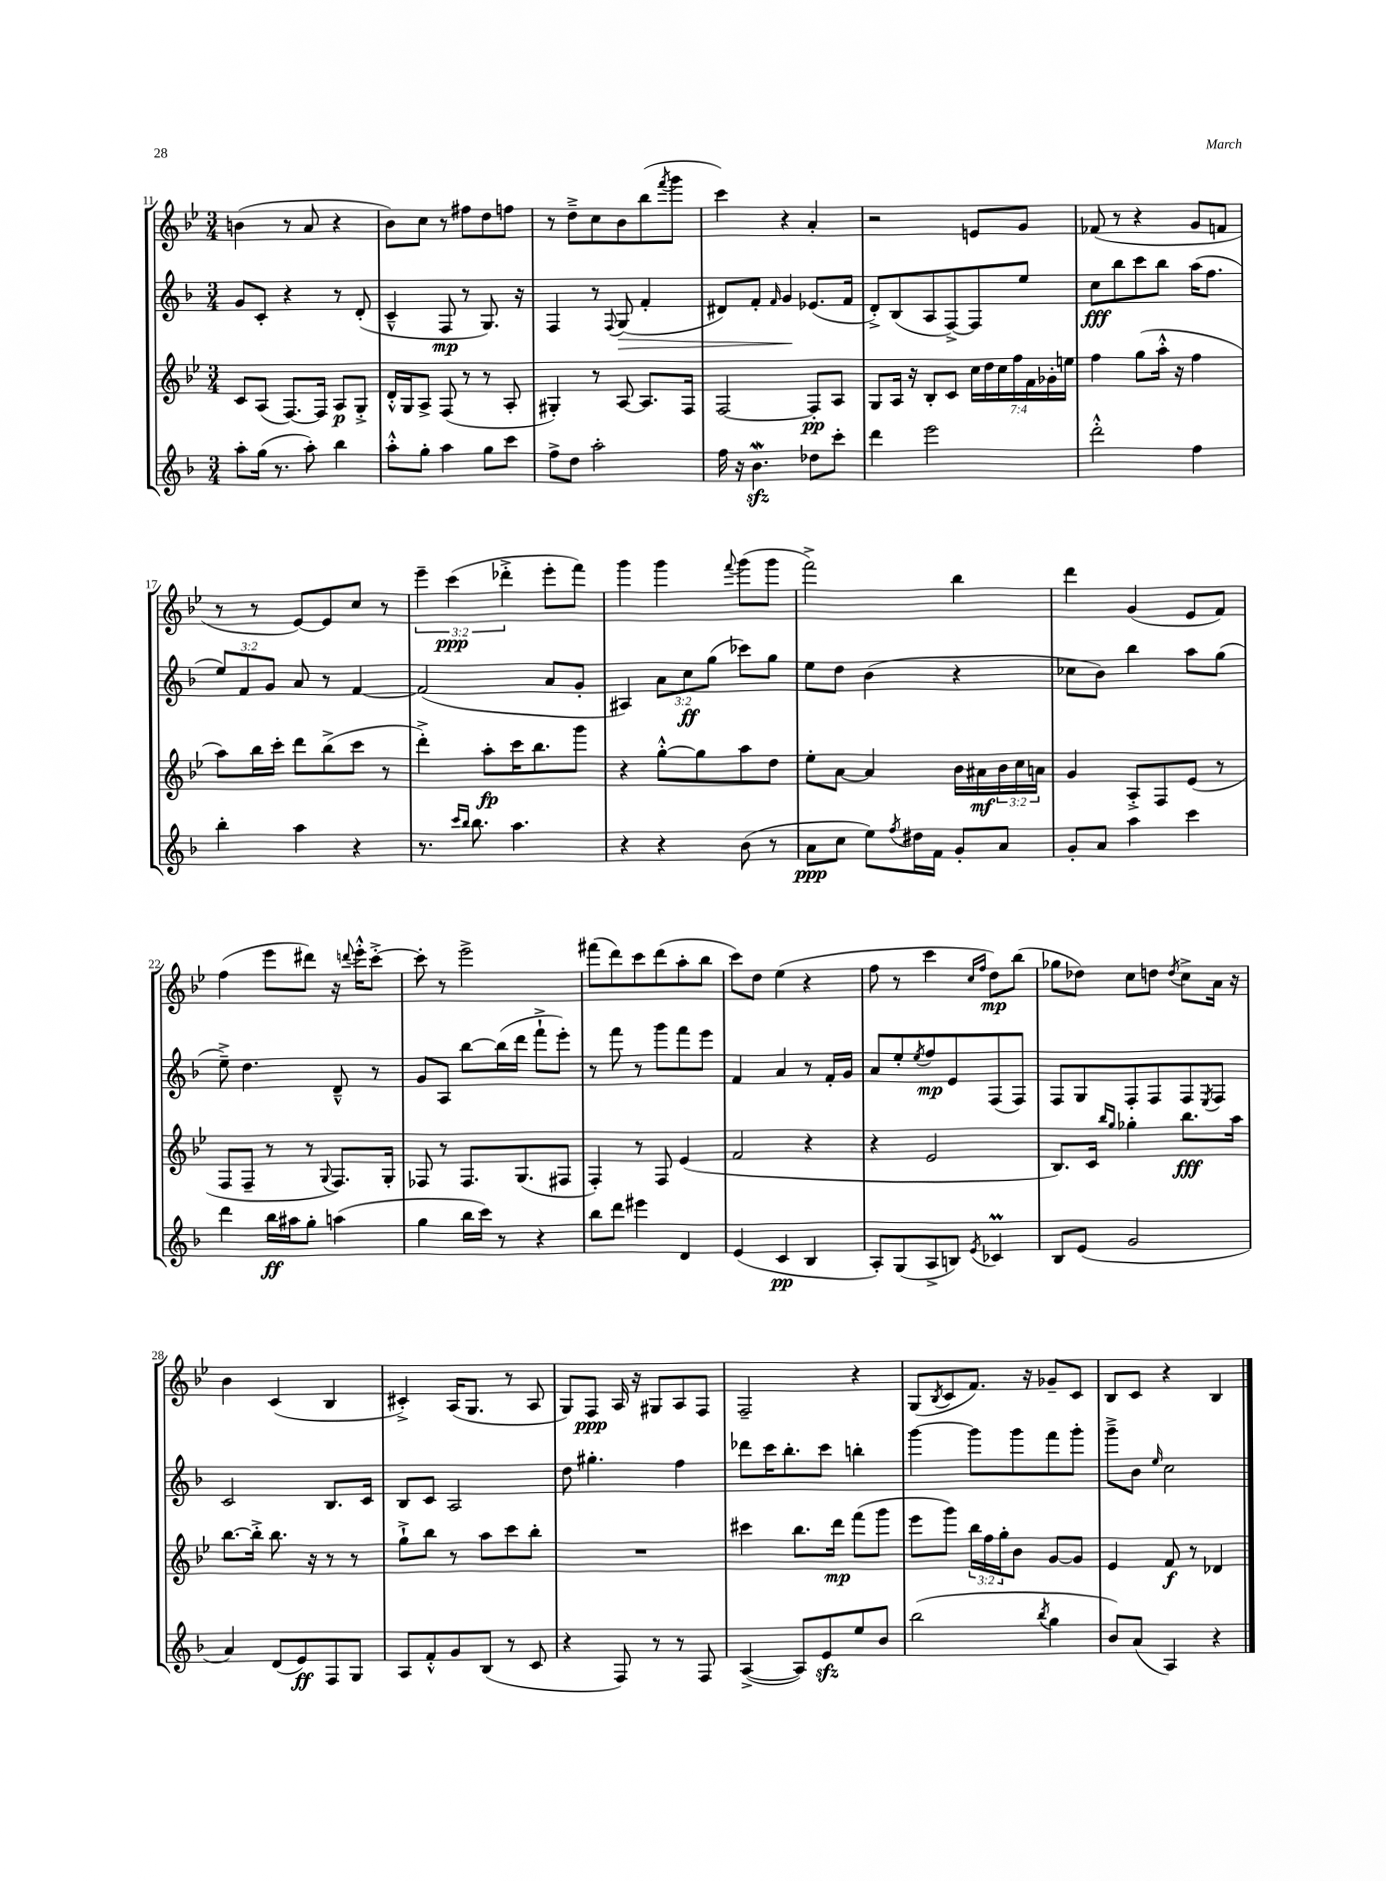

**kern	**dynam	**kern	**dynam	**kern	**dynam	**kern	**dynam
*part4	*part4	*part3	*part3	*part2	*part2	*part1	*part1
*staff4	*staff4	*staff3	*staff3	*staff2	*staff2	*staff1	*staff1
*clefG2	*	*clefG2	*	*clefG2	*	*clefG2	*
*k[b-]	*	*k[b-e-]	*	*k[b-]	*	*k[b-e-]	*
*M3/4	*	*M3/4	*	*M3/4	*	*M3/4	*
=11	=11	=11	=11	=11	=11	=11	=11
8aa'\L	.	8c/L	.	8g/L	.	(4bn\	.
(16gg\Jk	.	(8A/J	.	8c'/J	.	.	.
8.r	.	.	.	.	.	.	.
.	.	[8.F/L)	.	4r	.	8r	.
8aa'\)	.	.	.	.	.	8a/	.
.	.	16F/Jk]	.	.	.	.	.
4bb-\	.	8A/L	p	8r	.	4r	.
.	.	8G'^/J	.	(8d'/	.	.	.
=12	=12	=12	=12	=12	=12	=12	=12
8aa'^^\L	.	16d'^^/LL	.	4c~^^/	.	8b-\L)	.
.	.	16G/J	.	.	.	.	.
8gg'\J	.	8A^/J	.	.	.	8cc\J	.
4aa\	.	(8F/	.	8F/	mp	8r	.
.	.	8r	.	8r	.	8ff#X\L	.
8gg\L	.	8r	.	8.G/)	.	8dd\	.
8ccc\J	.	8A'/	.	.	.	8ffn\J	.
.	.	.	.	16r	.	.	.
=13	=13	=13	=13	=13	=13	=13	=13
8ff^\L	.	4G#X'/)	.	4F/	.	8r	.
8dd\J	.	.	.	.	.	8dd~^\L	.
2aa'\	.	8r	.	8r	.	8cc\	.
.	.	.	.	8qqF/	.	.	.
!	!	!	!	!	!LO:HP:b	!	!
.	.	[8A/	.	(8G/	>	8b-\	.
.	.	8.A/L]	.	4f'/	.	(8bb-\	.
.	.	.	.	.	.	8qfff/	.
.	.	.	.	.	.	8ggg\J	.
.	.	16F/Jk	.	.	.	.	.
=14	=14	=14	=14	=14	=14	=14	=14
16ff\	.	[2F/	.	8d#X/L)	.	4ccc\)	.
16r	.	.	.	.	.	.	.
4.b-zzw\	.	.	.	8f'/J	.	.	.
.	.	.	.	16qqf/	.	.	.
.	.	.	.	4g/	.	4r	.
8dd-X\L	.	8F'/L]	pp	(8.e-X/L	]	4a'/	.
8ccc'\J	.	8A/J	.	.	.	.	.
.	.	.	.	16f/Jk	.	.	.
=15	=15	=15	=15	=15	=15	=15	=15
4ddd\	.	8G/L	.	8d'^/L)	.	2r	.
.	.	16A/Jk	.	(8B-/	.	.	.
.	.	16r	.	.	.	.	.
2eee\	.	8B-'/L	.	8A/	.	.	.
.	.	8c/J	.	[8F^/)	.	.	.
.	.	28cc\LL	.	8F/]	.	8en/L	.
.	.	28dd\	.	.	.	.	.
.	.	28cc\	.	.	.	.	.
.	.	28ff\	.	.	.	.	.
.	.	.	.	8ee/J	.	8g/J	.
.	.	28f\	.	.	.	.	.
.	.	28g-X'\	.	.	.	.	.
.	.	28een\JJ	.	.	.	.	.
=16	=16	=16	=16	=16	=16	=16	=16
2ddd'^^\	.	4ff\	.	8cc\L	fff	(8f-X/	.
.	.	.	.	8bb-\	.	8r	.
.	.	(8gg\L	.	8ccc\	.	4r	.
.	.	16aa'^^\Jk	.	8bb-\J	.	.	.
.	.	16r	.	.	.	.	.
4ff\	.	4ff\	.	(16aa\KL	.	8g/L	.
.	.	.	.	8.ff\J	.	.	.
.	.	.	.	.	.	8fn/J	.
!!LO:LB:g=z
=17	=17	=17	=17	=17	=17	=17	=17
4bb-'\	.	8aa\L)	.	12ee/L)	.	8r	.
.	.	.	.	12f/	.	.	.
.	.	16bb-\L	.	.	.	8r	.
.	.	.	.	12g/J	.	.	.
.	.	16ccc'\JJ	.	.	.	.	.
4aa\	.	8ddd\L	.	8a/	.	[8e-/L)	.
.	.	(8bb-^\	.	8r	.	8e-/]	.
4r	.	8ccc\J	.	[4f/	.	8cc/J	.
.	.	8r	.	.	.	8r	.
=18	=18	=18	=18	=18	=18	=18	=18
8.r	.	4ddd'^\)	.	(2f/]	.	6eee-~\	.
.	.	.	.	.	.	(6ccc\	ppp
16qqccc/LL	.	.	.	.	.	.	.
16qqbb-/JJ	.	.	.	.	.	.	.
8.bb-\	.	.	.	.	.	.	.
.	.	8aa'\L	fp	.	.	.	.
.	.	.	.	.	.	6ddd-X'^\	.
4.aa\	.	16ccc\K	.	.	.	.	.
.	.	8.bb-\	.	.	.	.	.
.	.	.	.	8a/L	.	8eee-'\L	.
.	.	8ggg\J	.	8g'/J	.	8fff\J)	.
=19	=19	=19	=19	=19	=19	=19	=19
4r	.	4r	.	4A#X/)	.	4ggg\	.
4r	.	[8gg'^^\L	.	12a\L	.	4ggg\	.
.	.	.	.	12cc\	ff	.	.
.	.	8gg\]	.	.	.	.	.
.	.	.	.	(12gg\J	.	.	.
.	.	.	.	.	.	8qqfff/	.
(8b-\	.	8aa\	.	8ccc-X\L)	.	(8ggg\L	.
8r	.	8dd\J	.	8gg\J	.	8ggg\J	.
=20	=20	=20	=20	=20	=20	=20	=20
8a\L	ppp	8ee-'\L	.	8ee\L	.	2fff^\)	.
8cc\J	.	[8a\J	.	8dd\J	.	.	.
8ee\L)	.	4a/]	.	(4b-\	.	.	.
8qff/	.	.	.	.	.	.	.
16dd#X\L	.	.	.	.	.	.	.
16f\JJ	.	.	.	.	.	.	.
8g'/L	.	16b-\LL	.	4r	.	4bb-\	.
.	.	16a#X\	mf	.	.	.	.
8a/J	.	24b-\	.	.	.	.	.
.	.	24cc\	.	.	.	.	.
.	.	24an\JJ	.	.	.	.	.
=21	=21	=21	=21	=21	=21	=21	=21
8g'/L	.	4g/	.	8cc-X\L	.	4ddd\	.
8a/J	.	.	.	8b-\J)	.	.	.
4aa\	.	8A'^/L	.	4bb-\	.	(4g/	.
.	.	8F/	.	.	.	.	.
4ccc\	.	(8e-/J	.	8aa\L	.	8e-/L	.
.	.	8r	.	(8gg\J	.	8f/J)	.
!!LO:LB:g=z
=22	=22	=22	=22	=22	=22	=22	=22
4ddd\	.	8F/L	.	8ee~^\)	.	(4ff\	.
.	.	8F~/J	.	4.dd\	.	.	.
16bb-\LL	ff	8r	.	.	.	8eee-\L	.
16aa#X\J	.	.	.	.	.	.	.
8gg'\J	.	8r	.	.	.	8ddd#X\J)	.
.	.	8qqG/	.	.	.	.	.
(4aan\	.	8.F/L)	.	8d~^^/	.	16r	.
.	.	.	.	.	.	8qqdddn/	.
.	.	.	.	.	.	16eee-'^^\KL	.
.	.	.	.	8r	.	[8ccc'^\J	.
.	.	16G'/Jk	.	.	.	.	.
=23	=23	=23	=23	=23	=23	=23	=23
4gg\	.	8F-X/	.	8g/L	.	8ccc'\]	.
.	.	8r	.	8A/J	.	8r	.
16bb-\LL	.	8.F-/L	.	[8bb-\L	.	2eee-^\	.
16ccc\JJ)	.	.	.	.	.	.	.
8r	.	.	.	(16bb-\L]	.	.	.
.	.	(8.G/	.	16ddd\JJ	.	.	.
4r	.	.	.	8fff`^\L	.	.	.
.	.	8F#X/J	.	8eee'\J)	.	.	.
=24	=24	=24	=24	=24	=24	=24	=24
8bb-\L	.	4F'/)	.	8r	.	(8fff#X\L	.
8ddd\J	.	.	.	8fff\	.	8ddd\)	.
4eee#X\	.	8r	.	8r	.	8ccc\	.
.	.	8F/	.	8ggg\L	.	(8ddd\	.
4d/	.	(4e-/	.	8fff\	.	8aa'\	.
.	.	.	.	8eee\J	.	8bb-\J	.
=25	=25	=25	=25	=25	=25	=25	=25
(4e/	.	2f/	.	4f/	.	8ccc\L)	.
.	.	.	.	.	.	8dd\J	.
4c/	pp	.	.	4a/	.	(4ee-\	.
4B-/	.	4r	.	8r	.	4r	.
.	.	.	.	16f'/LL	.	.	.
.	.	.	.	16g/JJ	.	.	.
=26	=26	=26	=26	=26	=26	=26	=26
8A'/L)	.	4r	.	8a/L	.	8ff\	.
(8G/	.	.	.	8ee'/	.	8r	.
.	.	.	.	8qee/	.	.	.
8A^/	.	2e-/	.	8ff/	mp	4ccc\	.
8Bn/J)	.	.	.	8e/	.	.	.
.	.	.	.	.	.	16qqcc/LL	.
8qe/	.	.	.	.	.	16qqff/JJ	.
4c-XM/	.	.	.	(8F/	.	8dd\L)	mp
.	.	.	.	8F/J)	.	(8bb-\J	.
=27	=27	=27	=27	=27	=27	=27	=27
8B-/L	.	8.B-/L)	.	8F/L	.	8gg-X\L	.
(8e/J	.	.	.	8G/	.	8dd-X\J)	.
.	.	16c/Jk	.	.	.	.	.
.	.	16qqbb-/LL	.	.	.	.	.
.	.	16qqgg/JJ	.	.	.	.	.
2g/	.	4gg-X'\	.	8F'/	.	8cc\L	.
.	.	.	.	8F/	.	8ddn\J	.
.	.	.	.	.	.	8qdd/	.
.	.	8.bb-\L	fff	8F/	.	8cc^\L	.
.	.	.	.	8qE/	.	.	.
.	.	.	.	8F/J	.	16a\Jk	.
.	.	16aa\Jk	.	.	.	16r	.
!!LO:LB:g=z
=28	=28	=28	=28	=28	=28	=28	=28
4a/)	.	[8.bb-\L	.	2c/	.	4b-\	.
.	.	16bb-'^\Jk]	.	.	.	.	.
(8d/L	.	8.bb-\	.	.	.	(4c/	.
8e/)	ff	.	.	.	.	.	.
.	.	16r	.	.	.	.	.
8F/	.	8r	.	8.B-/L	.	4B-/	.
8G/J	.	8r	.	.	.	.	.
.	.	.	.	16c/Jk	.	.	.
=29	=29	=29	=29	=29	=29	=29	=29
8A/L	.	8gg`^\L	.	8B-/L	.	4c#X'^/)	.
8f'^^/	.	8bb-\J	.	8c/J	.	.	.
8g/	.	8r	.	2A/	.	(16A/KL	.
.	.	.	.	.	.	8.G/J	.
(8B-/J	.	8aa\L	.	.	.	.	.
8r	.	8ccc\	.	.	.	8r	.
8c/	.	8bb-'\J	.	.	.	8A/	.
=30	=30	=30	=30	=30	=30	=30	=30
4r	.	2.r	.	8dd\	.	8G/L)	.
.	.	.	.	4.gg#X'\	.	8F/J	ppp
8F/)	.	.	.	.	.	16A/	.
.	.	.	.	.	.	16r	.
8r	.	.	.	.	.	8G#X/L	.
8r	.	.	.	4ff\	.	8A/	.
8F/	.	.	.	.	.	8F/J	.
=31	=31	=31	=31	=31	=31	=31	=31
([4A^/	.	4ccc#X\	.	8ddd-X\L	.	2F~/	.
.	.	.	.	16ccc\K	.	.	.
.	.	.	.	8.bb-'\	.	.	.
8A/L])	.	8.bb-\L	.	.	.	.	.
8ezz/	.	.	.	8ccc\J	.	.	.
.	.	16ddd\Jk	mp	.	.	.	.
8ee/	.	(8fff\L	.	4bbn'\	.	4r	.
8b-/J	.	8ggg\J	.	.	.	.	.
=32	=32	=32	=32	=32	=32	=32	=32
(2bb-\	.	8eee-\L	.	[4ggg\	.	(8G/L	.
.	.	.	.	.	.	8qB-/	.
.	.	8ggg\J)	.	.	.	8c/	.
.	.	24bb-\LL	.	8ggg\L]	.	8.f/J)	.
.	.	24ff\	.	.	.	.	.
.	.	24gg'\J	.	.	.	.	.
.	.	8b-\J	.	8ggg\	.	.	.
.	.	.	.	.	.	16r	.
8qbb-/	.	.	.	.	.	.	.
4gg\	.	[8g/L	.	8fff\	.	8g-X~/L	.
.	.	8g/J]	.	8ggg'\J	.	8c/J	.
=33	=33	=33	=33	=33	=33	=33	=33
8b-/L)	.	4e-/	.	8ggg~^\L	.	8B-/L	.
(8a/J	.	.	.	8b-\J	.	8c/J	.
.	.	.	.	16qqee/	.	.	.
4A/)	.	8f/	f	2cc\	.	4r	.
.	.	8r	.	.	.	.	.
4r	.	4d-X/	.	.	.	4B-/	.
==	==	==	==	==	==	==	==
*-	*-	*-	*-	*-	*-	*-	*-
